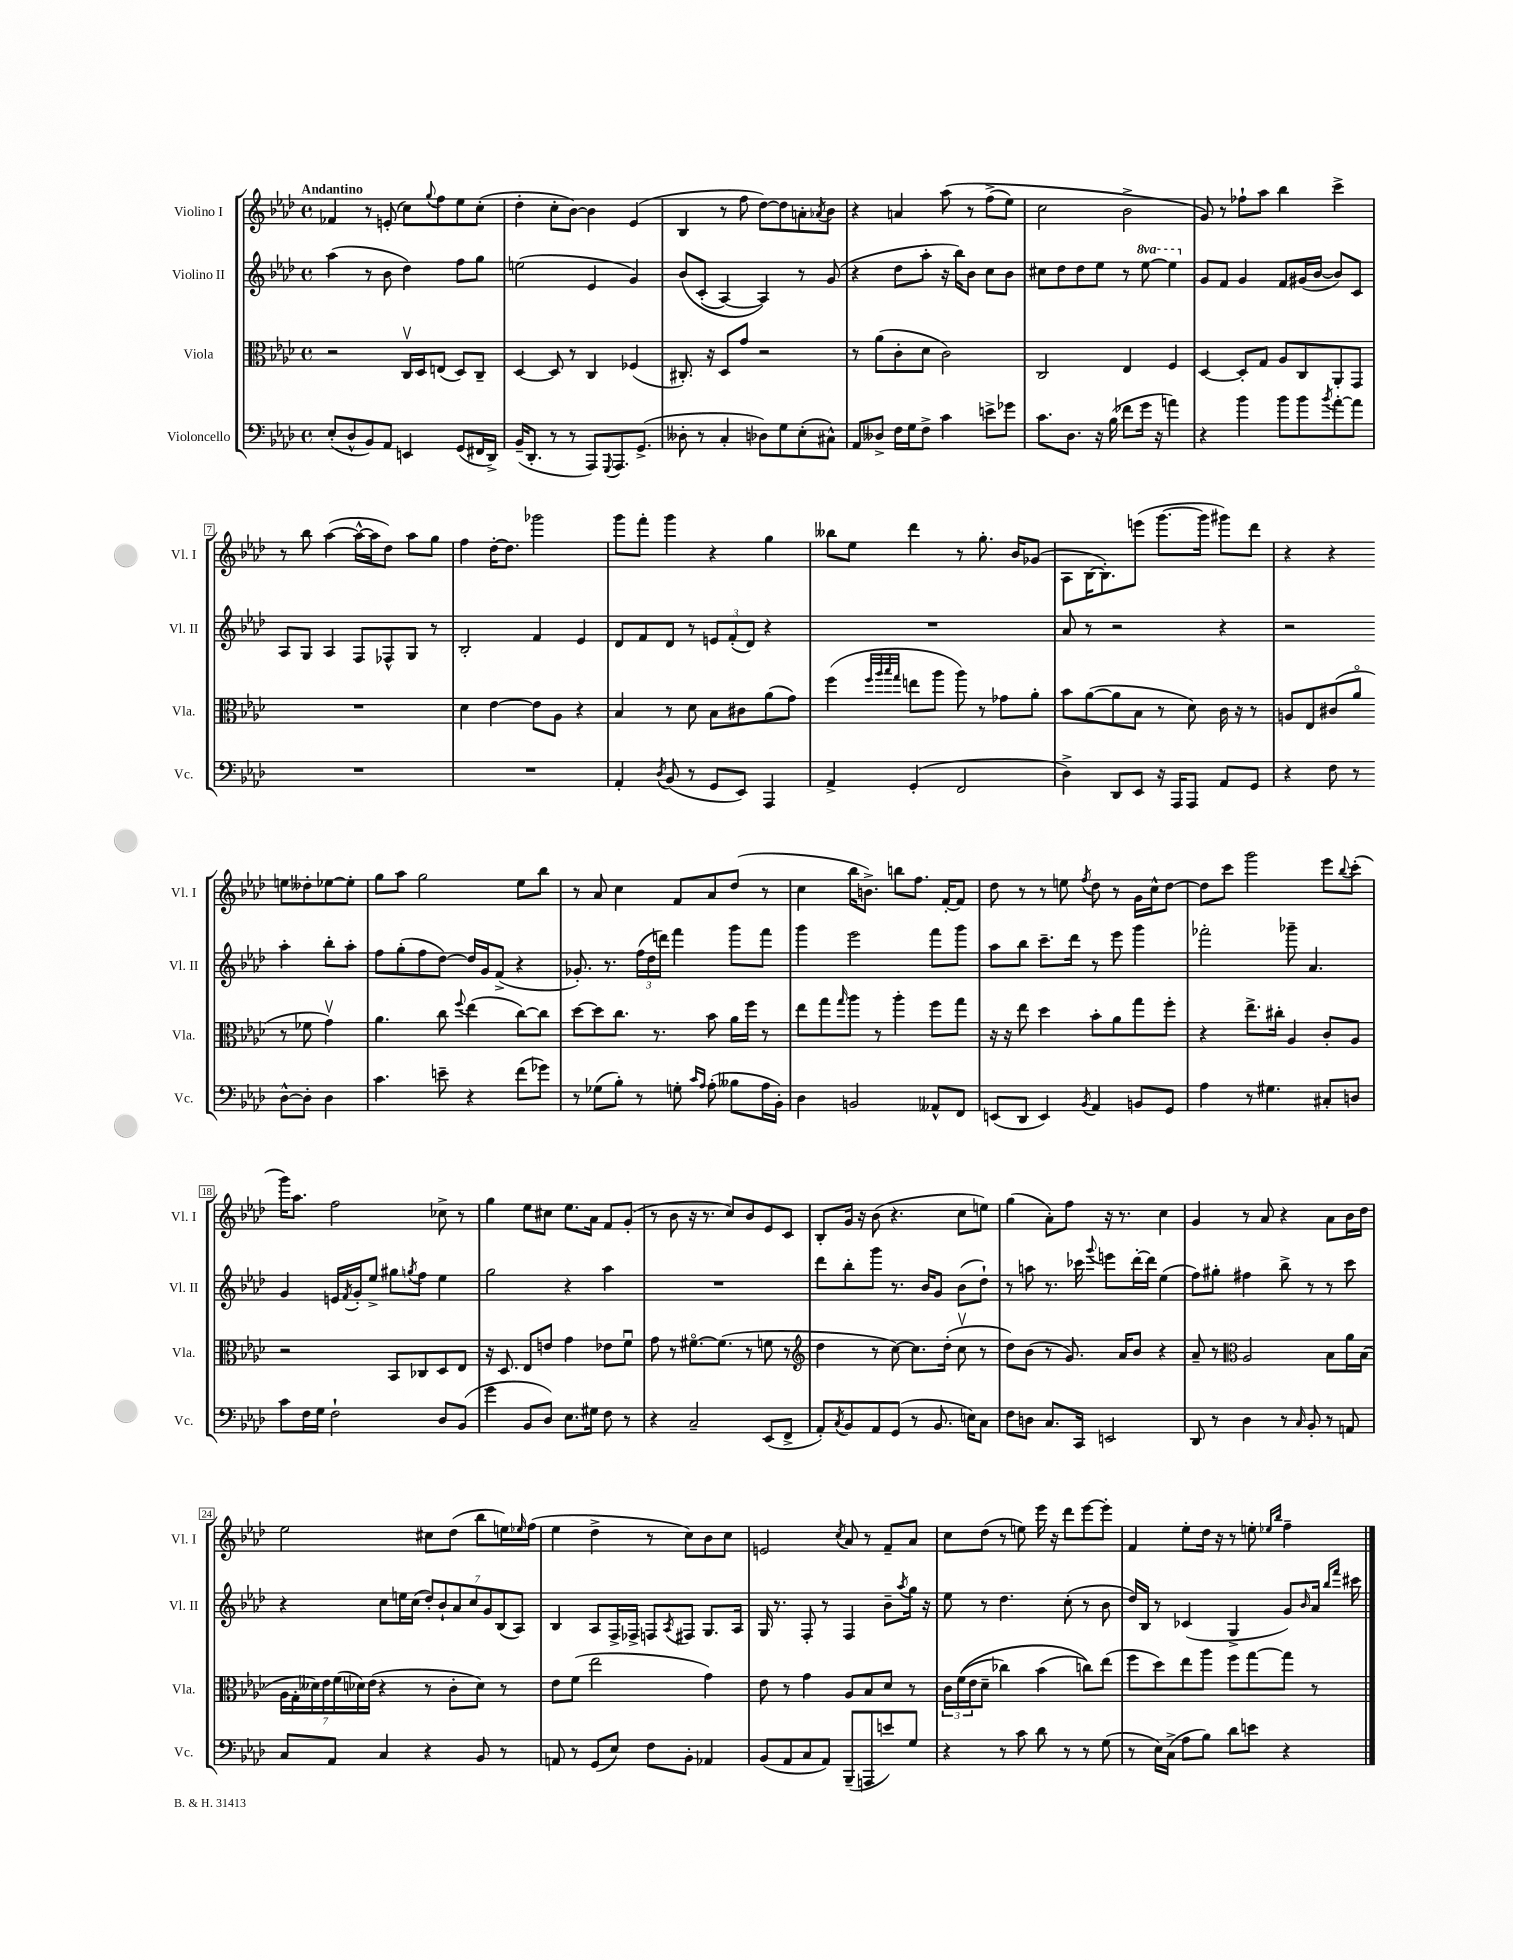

**kern	**kern	**kern	**kern
*staff4	*staff3	*staff2	*staff1
*clefF4	*clefC3	*clefG2	*clefG2
*k[b-e-a-d-]	*k[b-e-a-d-]	*k[b-e-a-d-]	*k[b-e-a-d-]
*M4/4	*M4/4	*M4/4	*M4/4
*met(c)	*met(c)	*met(c)	*met(c)
(8E-'/L	2r	(4aa-\	4f-/
8D-^^/	.	.	.
8BB-/)	.	8r	8r
8AA-/J	.	8b-\	(8e'/
4EE/	16Cv/LL	4dd-\)	8cc\L)
.	16D-/J	.	.
.	.	.	8qqgg/
.	(8E/J	.	8ff\
(8GG/L	8D-/L)	8ff\L	8ee-\
16FF#/L	8C~/J	8gg\J	(8cc'\J
16DD-^/JJ)	.	.	.
=	=	=	=
(16BB-~/LK	[4D-/	(2ee\	4dd-'\
8.DD-'/J	.	.	.
8r	8D-/]	.	8cc'\L
8r	8r	.	[8b-\J)
8AAA-/L)	4C/	4e-/	4b-\]
8qqGGG/	.	.	.
8.AAA-/	.	.	.
.	(4F-/	4g/)	(4e-/
(8.GG^/J	.	.	.
=	=	=	=
8D--'\	8.C#'/)	&(8b-/L	4B-/
8r	.	(8c'/J	.
.	16r	.	.
4C'/	8D-/L	[4A-/)	8r
.	8g/J	.	8ff\
8D-\L)	2r	4A-/]&)	[8dd-\L)
8G\	.	.	8dd-\]
(8E-'\	.	8r	8a'\
.	.	.	8qa-/
8C#^^\J)	.	(8g/	8b-\J
=	=	=	=
8AA-/L	8r	4r	4r
8D--^/J	(8a-\L	.	.
16F\LL	8c'\	8dd-\L	4a/
16G\J	.	.	.
8F^\J	8d-\J	8aa-'\J	.
4c\	2c\)	16r	&(8aa-\
.	.	16bb-\LK)	.
.	.	8b-\J	8r
8e^\L	.	8cc\L	(8ff^\L
8g-\J	.	8b-\J	8ee-\J)
=	=	=	=
8.c\L	2C/	8cc#\L	2cc\
.	.	8dd-\	.
8.D-\J	.	.	.
.	.	8dd-\	.
16r	.	8ee-\J	.
(16B-\	.	.	.
8f-\L	4E-/	8r	2b-^\
16g\Jk	.	[8eee-\	.
16r	.	.	.
4a\)	4F/	4eee-\]	.
=	=	=	=
4r	[4D-/	8g/L	8g/&)
.	.	8f/J	8r
4b-\	8D-'/]L	4g/	8ff-`\L
.	8G/J	.	8aa-\J
8b-\L	8A-/L	8f/L	4bb-\
8b-\	8C/	(16g#/L	.
.	.	[16b-/JJ	.
8qb-/	.	.	.
[8a-'\	8AA-'/	8b-/]L)	4ccc^\
8a-\]J	8GG/J	8c/J	.
=	=	=	=
1r	1r	8A-/L	8r
.	.	8G/J	8bb-\
.	.	4A-/	([4aa-\
.	.	8F/L	16aa-^^\_LL
.	.	.	16aa-\]J
.	.	8F-^^/	8dd-\J)
.	.	8G/J	8aa-\L
.	.	8r	8gg\J
=	=	=	=
1r	4d-\	2B-'/	4ff\
.	[4e-\	.	[16dd-'\LK
.	.	.	8.dd-\]J
.	8e-\]L	4f/	2ggg-\
.	8A-\J	.	.
.	4r	4e-/	.
=	=	=	=
4AA-'/	4B-/	8d-/L	8ggg\L
.	.	8f/	8fff'\J
8qD-/	.	.	.
(8BB-/	8r	8d-/J	4ggg\
8r	8d-\	8r	.
8GG/L	8B-\L	12e/L	4r
.	.	(12f'/	.
8EE-/J)	8c#\	.	.
.	.	12d-/J)	.
4AAA-/	(8a-\	4r	4gg\
.	8g\J)	.	.
=	=	=	=
4AA-^/	(4ff\	1r	8bb--\L
.	.	.	8ee-\J
.	32qqff/LLL	.	.
.	32qqaa-/	.	.
.	32qqbb-/	.	.
.	32qqgg/JJJ	.	.
(4GG'/	8ee\L	.	4ddd-\
.	8aa-\J	.	.
2FF/	8aa-\)	.	8r
.	8r	.	8.gg'\
.	8g-\L	.	.
.	.	.	16b-/LK
.	8a-'\J	.	(8g-/J
=	=	=	=
4D-^\)	8b-\L	8a-/	8A-\L
.	([8a-\	8r	[16B-\K
.	.	.	8.B-'\])
8DD-/L	8a-\]	2r	.
8EE-/J	8B-\J	.	(8eee\J
16r	8r	.	[8.ggg\L
16AAA-/LK	.	.	.
8AAA-/J	8d-\)	.	.
.	.	.	16ggg\]Jk
8AA-/L	16c\	4r	8ggg#\L)
.	16r	.	.
8GG/J	8r	.	8ddd-\J
=	=	=	=
4r	8A/L	2r	4r
.	8E-/	.	.
8F\	(8c#/	.	4r
8r	8a-o/J	.	.
[8D-^^\L	8r	4aa-'\	8ee\L
8D-'\]J	8f-\	.	8dd--'\
4D-\	4gv\)	8bb-'\L	[8ee-\
.	.	8aa-'\J	8ee-'\]J
=	=	=	=
4.c\	4.a-\	8ff\L	8gg\L
.	.	(8gg'\	8aa-\J
.	.	8ff\	2gg\
8e~\	8cc\	[8dd-\J)	.
.	8qqff/	.	.
4r	(4ee-\	16dd-/]LL	.
.	.	16g/J	.
.	.	(8f^/J	.
(8f\L	[8cc\L)	4r	8ee-\L
8g-\J)	8cc\]J	.	8bb-\J
=	=	=	=
8r	[8dd-\L	8.g-'/)	8r
(8G-\L	8dd-\]	.	8a-/
.	.	8.r	.
8B-'\J)	8.cc\J	.	4cc\
8r	.	(24ff\LL	.
.	.	24dd-\	.
.	8.r	.	.
.	.	24ddd\JJ)	.
8G'\	.	4fff\	8f/L
16qqc/LL	.	.	.
16qqA-/JJ	.	.	.
(8A-'\	8b-\	.	8a-/
8B--\L	16a-\LL	8ggg\L	(8dd-/J
.	16ff\JJ	.	.
16A-\L	8r	8fff\J	8r
16BB-'\JJ)	.	.	.
=	=	=	=
4D-\	8ee-\L	4ggg\	4cc\
.	8gg\	.	.
.	16qqgg/	.	.
2BB/	8aa-\J	2eee-\	16bb-\LK
.	.	.	8.b^\J)
.	8r	.	.
.	4aa-'\	.	8bb\L
.	.	.	8.ff\J
8AA--^^/L	8ff\L	8fff\L	.
.	.	.	[16f'/LK
8FF/J	8gg\J	8ggg\J	8f/]J
=	=	=	=
(8EE/L	16r	8aa-\L	8dd-\
.	16r	.	.
8DD-/J	8ee-\	8bb-\J	8r
4EE/)	4dd-\	8.ccc~\L	8r
.	.	.	8ee\
.	.	16ddd-\Jk	.
8qBB-/	.	.	8qff/
4AA-/	8b-'\L	8r	8dd-\
.	8a-\	8eee-\	8r
8BB/L	8gg\	4ggg\	16g\LL
.	.	.	16cc^^\J
8GG/J	8ff'\J	.	[8dd-\J
=	=	=	=
4A-\	4r	2fff-'\	8dd-\]L
.	.	.	8ccc\J
8r	8.ee-^\L	.	2ggg\
4.G#\	.	.	.
.	16cc#'\Jk	.	.
.	4A-/	8ggg-~\	.
.	.	4.a-/	.
8C#'/L	8c'/L	.	8eee-\L
.	.	.	8qqbb-/
8D/J	8A-/J	.	(8ccc'\J
=	=	=	=
8c\L	2r	4g/	16ggg\LK)
.	.	.	8.aa-\J
16F\L	.	.	.
16G\JJ	.	.	.
2F`\	.	16e/LL	2ff\
.	.	8qf/	.
.	.	16g'/J	.
.	.	8ee-^/J	.
.	8BB-/L	8gg#\L	.
.	.	8qgg/	.
.	8C-/	8ff\J	.
8D-/L	8D-/	4ee-\	8cc-^\
(8BB-/J	8E-/J	.	8r
=	=	=	=
4g\	16r	2gg\	4gg\
.	8.D-/	.	.
8BB-/L	8E-/L	.	8ee-\L
8D-/J)	8e/J	.	8cc#\J
8.E-\L	4g\	4r	8.ee-\L
16G#\Jk	.	.	16a-\Jk
8F\	8e-\L	4aa-\	8f/L
8r	8fu\J	.	(8g'/J
=	=	=	=
4r	8g\	1r	8r
.	8r	.	8b-\
2C~/	[8.f#o\L	.	16r
.	.	.	8.r
.	(8.f#\]J	.	.
.	.	.	8cc/L)
.	8r	.	8b-/
(8EE-/L	8f\	.	8e-/
8FF^/J	8r	.	8c/J
=	=	=	=
*	*clefG2	*	*
8AA-'/L)	4dd-\	8ddd-\L	8B-'/L
8qC/	.	.	.
8BB-/	.	8bb-'\	16g/Jk
.	.	.	16r
8AA-/	8r	8ggg\J	(8b-\
(8GG/J	[8cc\)	8.r	4.r
8r	8.cc\]L	.	.
.	.	16b-/LK	.
8.BB-/	.	8g/J	.
.	(16dd-'\Jk	.	.
.	8ccv\	(8b-\L	8cc\L
16E\LK)	.	.	.
8C\J	8r	8dd-`\J)	8ee\J)
=	=	=	=
8F\L	8dd-\L)	8r	(4gg\
8D\J	(8b-\J	8aa\	.
8.C/L	8r	8.r	8a-'\L)
.	8.g/)	.	8ff\J
16CC/Jk	.	16ccc-\	.
.	.	8qqggg/	.
2EE/	.	8eee\L	16r
.	16a-/LK	.	8.r
.	8b-/J	[16ddd-'\L	.
.	.	16ddd-\]JJ	.
.	4r	(4ee-\	4cc\
=	=	=	=
8DD-/	8a-~/	8ff\L)	4g/
8r	8r	8gg#'\J	.
*	*clefC3	*	*
4D-\	2A-/	4ff#\	8r
.	.	.	8a-/
8r	.	8bb-^\	4r
16qqC/	.	.	.
8BB-'/	.	8r	.
8r	8B-\L	8r	8a-\L
8AA/	16a-\L	8ccc\	16b-\L
.	(16B-\JJ	.	16dd-\JJ
=	=	=	=
8C/L	28A-\LL	4r	2ee-\
.	28G'\	.	.
.	28d--\)	.	.
.	28e-\	.	.
8AA-/J	.	.	.
.	(28f\	.	.
.	28d-\)	.	.
.	(28e-\JJ	.	.
4C/	4r	8cc\L	.
.	.	16ee\L	.
.	.	(16cc\JJ	.
4r	8r	14dd-'/L)	8cc#\L
.	.	14b-`/	.
.	8c'\L	.	(8dd-\J
.	.	14a-/	.
.	.	14cc/	.
8BB-/	8d-\J)	.	8bb-\L
.	.	14g/	.
.	.	(14B-/	.
8r	8r	.	16ee\L)
.	.	14A-/J)	.
.	.	.	16qqee-/
.	.	.	(16ff\JJ
=	=	=	=
8AA/	8e-\L	4B-/	4ee-\
8r	(8f\J	.	.
(8GG/L	2ee-\	8A-/L	4dd-^\
8E-/J)	.	16F^/L	.
.	.	16F-^/JJ	.
8F\L	.	8F/L	8r
.	.	8qA-/	.
8BB-'\J	.	8F#/J	8cc\L)
4AA-/	4g\)	8.G/L	8b-\
.	.	.	8cc\J
.	.	16A-/Jk	.
=	=	=	=
(8BB-/L	8e-\	16G/	2e/
.	.	8.r	.
8AA-/	8r	.	.
8C/	4g\	8F'/	.
8AA-/J)	.	8r	.
.	.	.	8qcc/
(8BBB-~/L	8A-/L	4F/	8a-/
8AAA/	8B-/	.	8r
8e/)	8d-/J	8b-~\L	8f~/L
.	.	8qaa-/	.
8G/J	8r	16gg\Jk	8a-/J
.	.	16r	.
=	=	=	=
4r	24c\LL	8ee-\	8cc\L
.	&((24f\	.	.
.	24e-\J	.	.
.	8d-~\J	8r	(8dd-\J
8r	4cc-\)	4.dd-\	8r
8c\	.	.	8ee\)
8d-\	(4b-\	.	16eee-\
.	.	.	16r
8r	.	(8cc'\	8ddd-\L
8r	8cc\L)&)	8r	[8eee-\
(8G\	(8ee-\J	8b-\	8eee-'\]J
=	=	=	=
8r	8ff\L	16dd-/LL)	4f/
.	.	16B-/JJ	.
16E-\LL)	8dd-\)	8r	.
(16C^\JJ	.	.	.
8A-\L	8ee-\	(4c-/	8ee-'\L
8B-\J)	8aa-\J	.	16dd-\Jk
.	.	.	16r
8d-\L	8ff\L	4G^/	8r
8e\J	[8gg\	.	8ee'\
.	.	.	16qqee-/LL
.	.	.	16qqbb-/JJ
4r	8gg\]J	8g/L)	4ff~\
.	.	16qqb-/	.
.	8r	16a-/Jk	.
.	.	16qqbb-/LL	.
.	.	16qqfff/JJ	.
.	.	16ccc#\	.
==	==	==	==
*-	*-	*-	*-
